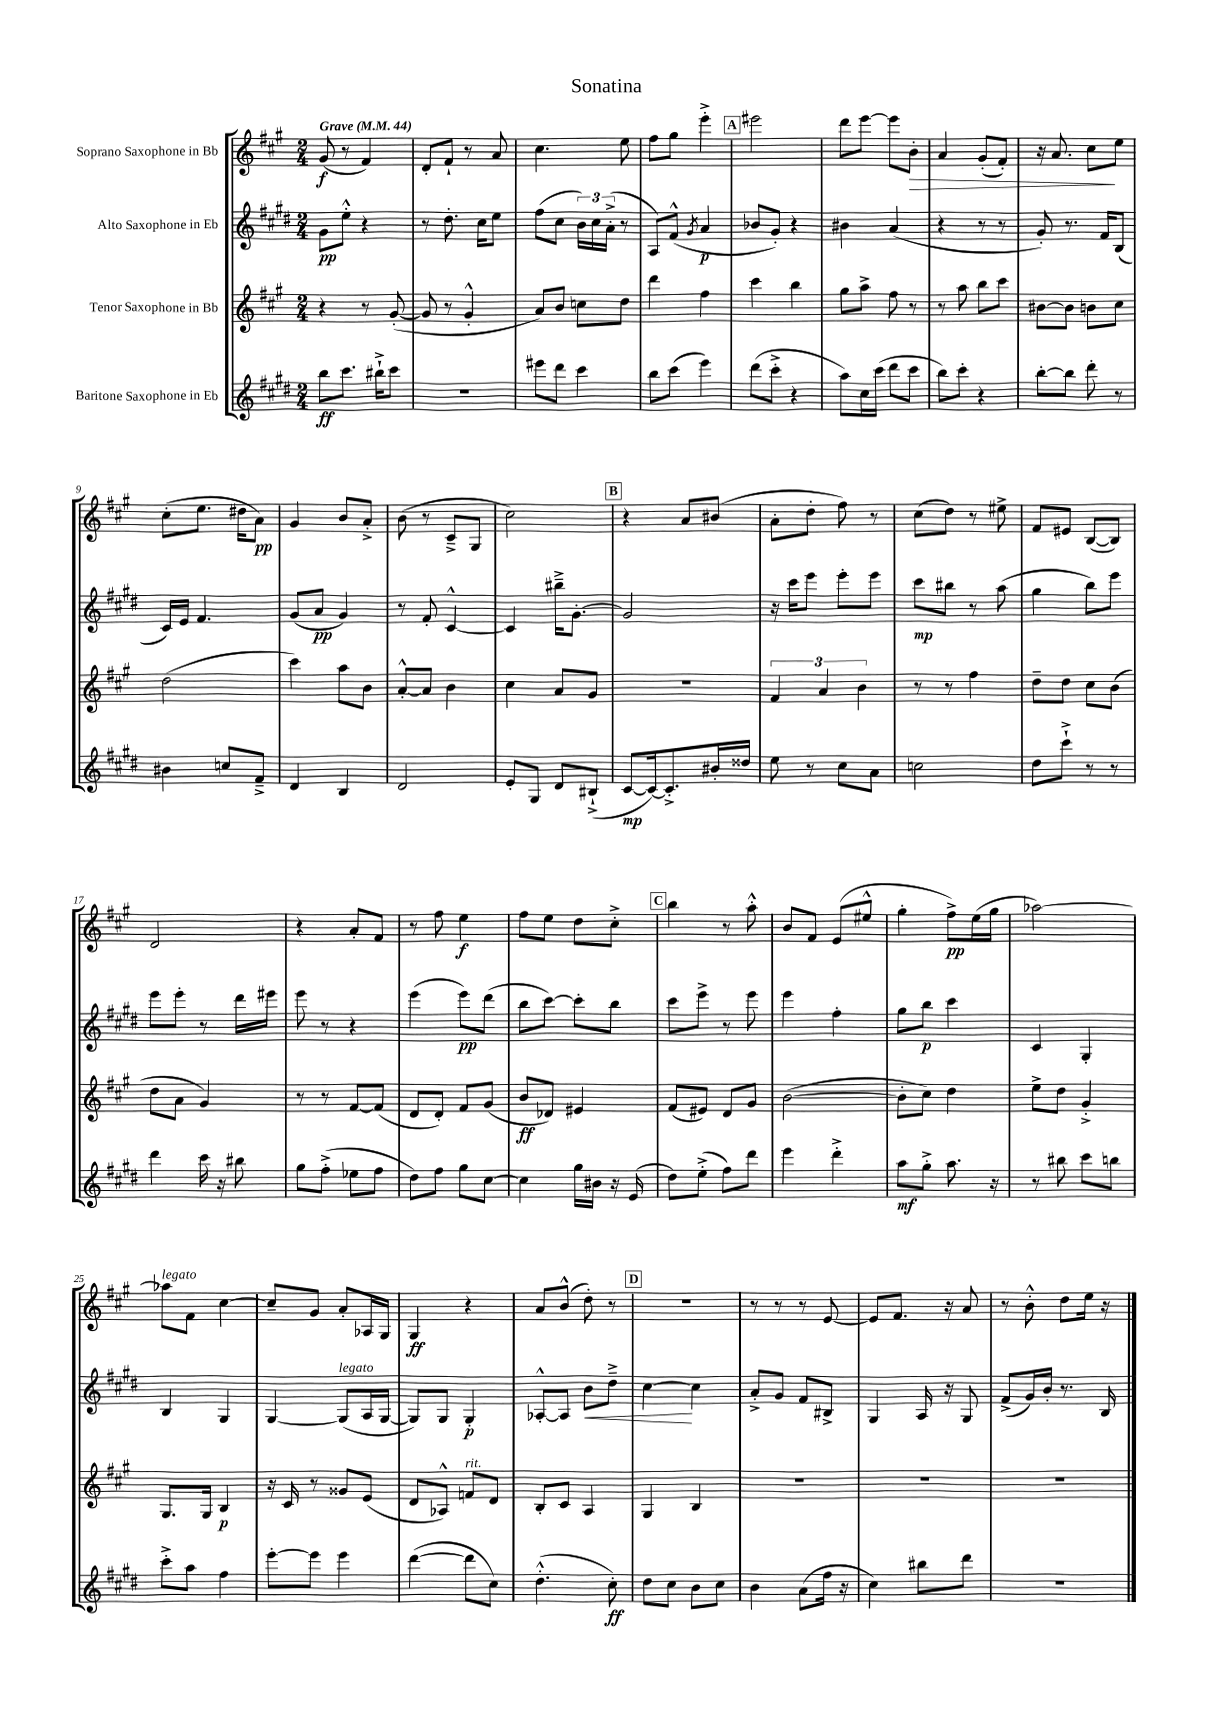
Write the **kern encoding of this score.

**kern	**dynam	**kern	**dynam	**kern	**dynam	**kern	**dynam
*part4	*part4	*part3	*part3	*part2	*part2	*part1	*part1
*staff4	*staff4	*staff3	*staff3	*staff2	*staff2	*staff1	*staff1
*I"Baritone Saxophone in Eb	*	*I"Tenor Saxophone in Bb	*	*I"Alto Saxophone in Eb	*	*I"Soprano Saxophone in Bb	*
*clefG2	*	*clefG2	*	*clefG2	*	*clefG2	*
*k[f#c#g#d#]	*	*k[f#c#g#]	*	*k[f#c#g#d#]	*	*k[f#c#g#]	*
*M2/4	*	*M2/4	*	*M2/4	*	*M2/4	*
*MM44	*	*MM44	*	*MM44	*	*MM44	*
=1	=1	=1	=1	=1	=1	=1	=1
!	!	!	!	!	!	!LO:TX:a:B:t=Grave	!
8bb\L	ff	4r	.	8g#\L	pp	(8g#/	f
8.ccc#\J	.	.	.	8ee'^^\J	.	8r	.
.	.	8r	.	4r	.	4f#/)	.
16bb#X`^\KL	.	.	.	.	.	.	.
8ccc#\J	.	([8g#'/	.	.	.	.	.
=2	=2	=2	=2	=2	=2	=2	=2
2r	.	8g#/]	.	8r	.	8d'/L	.
.	.	8r	.	8.dd#'\	.	8f#`/J	.
.	.	4g#'^^/	.	.	.	8r	.
.	.	.	.	16cc#\KL	.	.	.
.	.	.	.	8ee\J	.	8a/	.
=3	=3	=3	=3	=3	=3	=3	=3
8eee#X\L	.	8a/L)	.	(8ff#\L	.	4.cc#\	.
8ddd#\J	.	8b/J	.	8cc#\J	.	.	.
4ccc#\	.	8ccn\L	.	24b\LL)	.	.	.
.	.	.	.	24cc#\	.	.	.
.	.	.	.	(24a'^\JJ	.	.	.
.	.	8dd\J	.	8r	.	8ee\	.
=4	=4	=4	=4	=4	=4	=4	=4
8bb\L	.	4ddd\	.	8A/L)	.	8ff#\L	.
(8ccc#\J	.	.	.	(8f#^^/J	.	8gg#\J	.
.	.	.	.	8qg#/	.	.	.
4eee\)	.	4ff#\	.	4a/	p	4eee'^\	.
!!LO:REH:place=s1:t=A
=5	=5	=5	=5	=5	=5	=5	=5
(8ddd#\L	.	4ccc#\	.	8b-X/L	.	2eee#X\	.
8ccc#'^\J	.	.	.	8g#'/J)	.	.	.
4r	.	4bb\	.	4r	.	.	.
=6	=6	=6	=6	=6	=6	=6	=6
8aa\L)	.	8gg#\L	.	4b#X\	.	8ddd\L	.
16cc#\L	.	8aa^\J	.	.	.	[8eee\J	.
(16ccc#\JJ	.	.	.	.	.	.	.
8ddd#\L	.	8ff#\	.	(4a/	.	8eee\L]	.
!	!	!	!	!	!	!	!LO:HP:b
8ccc#\J	.	8r	.	.	.	8b'\J	>
=7	=7	=7	=7	=7	=7	=7	=7
8bb\L)	.	8r	.	4r	.	4a/	.
8ccc#'\J	.	8aa\	.	.	.	.	.
4r	.	8bb\L	.	8r	.	(8g#'/L	.
.	.	8ccc#\J	.	8r	.	8f#'/J)	.
=8	=8	=8	=8	=8	=8	=8	=8
[8bb'\L	.	[8b#X\L	.	8g#'/)	.	16r	.
.	.	.	.	.	.	8.a/	.
8bb\J]	.	8b#\J]	.	8.r	.	.	.
8ddd#'\	.	8bn\L	.	.	.	8cc#\L	.
.	.	.	.	16f#/KL	.	.	.
8r	.	8cc#\J	.	(8B/J	.	8ee\J	]
!!LO:LB:g=z
=9	=9	=9	=9	=9	=9	=9	=9
4b#X\	.	(2dd\	.	16c#/LL)	.	(8cc#'\L	.
.	.	.	.	16e/JJ	.	.	.
.	.	.	.	4.f#/	.	8.ee\J	.
8ccn/L	.	.	.	.	.	.	.
.	.	.	.	.	.	16dd#X\KL	.
8f#~^/J	.	.	.	.	.	8a\J)	pp
=10	=10	=10	=10	=10	=10	=10	=10
4d#/	.	4ccc#\)	.	(8g#/L	.	4g#/	.
.	.	.	.	8a/J	pp	.	.
4B/	.	8aa\L	.	4g#/)	.	8b/L	.
.	.	8b\J	.	.	.	8a'^/J	.
=11	=11	=11	=11	=11	=11	=11	=11
2d#/	.	[8a'^^/L	.	8r	.	(8b\	.
.	.	8a/J]	.	8f#'/	.	8r	.
.	.	4b\	.	[4c#^^/	.	8c#~^/L	.
.	.	.	.	.	.	8G#/J	.
=12	=12	=12	=12	=12	=12	=12	=12
8e'/L	.	4cc#\	.	4c#/]	.	2cc#\)	.
8G#/J	.	.	.	.	.	.	.
8d#/L	.	8a/L	.	16bb#X~^\KL	.	.	.
.	.	.	.	[8.g#'\J	.	.	.
(8B#X`^/J	.	8g#/J	.	.	.	.	.
!!LO:REH:place=s1:t=B
=13	=13	=13	=13	=13	=13	=13	=13
[8c#/L	mp	2r	.	2g#/]	.	4r	.
16c#/k_)	.	.	.	.	.	.	.
8.c#'^/]	.	.	.	.	.	.	.
.	.	.	.	.	.	8a/L	.
16b#X'/L	.	.	.	.	.	(8b#X/J	.
16dd##X/JJ	.	.	.	.	.	.	.
=14	=14	=14	=14	=14	=14	=14	=14
8ee\	.	6f#/	.	16r	.	8a'\L	.
.	.	.	.	16ccc#\KL	.	.	.
8r	.	.	.	8eee\J	.	8dd'\J	.
.	.	6a/	.	.	.	.	.
8cc#\L	.	.	.	8eee'\L	.	8ff#\)	.
.	.	6b\	.	.	.	.	.
8a\J	.	.	.	8eee\J	.	8r	.
=15	=15	=15	=15	=15	=15	=15	=15
2ccn\	.	8r	.	8ccc#\L	mp	(8cc#\L	.
.	.	8r	.	8bb#X\J	.	8dd\J)	.
.	.	4ff#\	.	8r	.	8r	.
.	.	.	.	(8aa\	.	8ee#X^\	.
=16	=16	=16	=16	=16	=16	=16	=16
8dd#\L	.	8dd~\L	.	4gg#\	.	8f#/L	.
8ccc#`^\J	.	8dd\J	.	.	.	8e#X/J	.
8r	.	8cc#\L	.	8bb\L)	.	([8B/L	.
8r	.	(8b\J	.	8eee\J	.	8B/J])	.
!!LO:LB:g=z
=17	=17	=17	=17	=17	=17	=17	=17
4ddd#\	.	8dd\L	.	8eee\L	.	2d/	.
.	.	8a\J	.	8eee'\J	.	.	.
16ccc#\	.	4g#/)	.	8r	.	.	.
16r	.	.	.	.	.	.	.
8bb#X\	.	.	.	16ddd#\LL	.	.	.
.	.	.	.	16eee#X\JJ	.	.	.
=18	=18	=18	=18	=18	=18	=18	=18
8gg#\L	.	8r	.	8eee\	.	4r	.
(8ff#'^\J	.	8r	.	8r	.	.	.
8ee-X\L	.	[8f#/L	.	4r	.	8a'/L	.
8ff#\J	.	(8f#/J]	.	.	.	8f#/J	.
=19	=19	=19	=19	=19	=19	=19	=19
8dd#\L)	.	8d/L	.	(4eee\	.	8r	.
8ff#\J	.	8d'/J)	.	.	.	8ff#\	.
8gg#\L	.	8f#/L	.	8eee\L)	pp	4ee\	f
[8cc#\J	.	(8g#/J	.	(8ddd#\J	.	.	.
=20	=20	=20	=20	=20	=20	=20	=20
4cc#\]	.	8b/L	ff	8bb\L	.	8ff#\L	.
.	.	8d-X/J)	.	[8ccc#\J)	.	8ee\J	.
16gg#\LL	.	4e#X/	.	8ccc#'\L]	.	8dd\L	.
16b#X\JJ	.	.	.	.	.	.	.
16r	.	.	.	8bb\J	.	8cc#'^\J	.
(16e/	.	.	.	.	.	.	.
!!LO:REH:place=s1:t=C
=21	=21	=21	=21	=21	=21	=21	=21
8dd#\L)	.	(8f#/L	.	8ccc#\L	.	4bb\	.
(8ee'^\J	.	8e#X/J)	.	8eee^\J	.	.	.
8ff#\L)	.	8d/L	.	8r	.	8r	.
8ddd#\J	.	8g#/J	.	8eee\	.	8aa'^^\	.
=22	=22	=22	=22	=22	=22	=22	=22
4eee\	.	([2b\	.	4eee\	.	8b/L	.
.	.	.	.	.	.	8f#/J	.
4ddd#'^\	.	.	.	4ff#'\	.	(8e/L	.
.	.	.	.	.	.	8ee#X^^/J	.
=23	=23	=23	=23	=23	=23	=23	=23
8aa\L	mf	8b'\L]	.	8gg#\L	.	4gg#'\	.
8gg#'^\J	.	8cc#\J)	.	8bb\J	p	.	.
8.aa\	.	4dd\	.	4ccc#\	.	8ff#^\L)	pp
.	.	.	.	.	.	(16ee\L	.
16r	.	.	.	.	.	16gg#\JJ	.
=24	=24	=24	=24	=24	=24	=24	=24
8r	.	8ee^\L	.	4c#/	.	[2aa-X\)	.
8bb#X\	.	8dd\J	.	.	.	.	.
8ccc#\L	.	4g#'^/	.	4G#'/	.	.	.
8bbn\J	.	.	.	.	.	.	.
!!LO:LB:g=z
=25	=25	=25	=25	=25	=25	=25	=25
!	!	!	!	!	!	!LO:TX:a:i:t=legato	!
8ccc#'^\L	.	8.G#/L	.	4B/	.	8aa-X\L]	.
8aa\J	.	.	.	.	.	8f#\J	.
.	.	16G#/Jk	.	.	.	.	.
4ff#\	.	4B/	p	4G#/	.	[4cc#\	.
=26	=26	=26	=26	=26	=26	=26	=26
[8eee'\L	.	16r	.	[4G#/	.	8cc#~/L]	.
.	.	16c#/	.	.	.	.	.
8eee\J]	.	8r	.	.	.	8g#/J	.
!	!	!	!	!LO:TX:a:i:t=legato	!	!	!
4eee\	.	8g##X/L	.	(8G#/L]	.	8a'/L	.
.	.	(8e/J	.	16A/L	.	16A-X/L	.
.	.	.	.	[16G#/JJ	.	16G#/JJ	.
=27	=27	=27	=27	=27	=27	=27	=27
([4ddd#\	.	8d/L	.	8G#/L])	.	4G#/	ff
.	.	8A-X^^/J)	.	8G#/J	.	.	.
!	!	!LO:TX:a:i:t=rit.	!	!	!	!	!
8ddd#\L]	.	8fn/L	.	4G#'/	p	4r	.
8cc#\J)	.	8d/J	.	.	.	.	.
=28	=28	=28	=28	=28	=28	=28	=28
(4.dd#'^^\	.	8B'/L	.	[8A-X'^^/L	.	8a/L	.
.	.	8c#/J	.	8A-/J]	.	(8b^^/J	.
!	!	!	!	!	!LO:HP:b	!	!
.	.	4A/	.	8b\L	<	8dd'\)	.
8cc#'\)	ff	.	.	8dd#~^\J	.	8r	.
!!LO:REH:place=s1:t=D
=29	=29	=29	=29	=29	=29	=29	=29
8dd#\L	.	4G#/	.	[4cc#\	.	2r	.
8cc#\J	.	.	.	.	.	.	.
8b\L	.	4B/	.	4cc#\]	[	.	.
8cc#\J	.	.	.	.	.	.	.
=30	=30	=30	=30	=30	=30	=30	=30
4b\	.	2r	.	8a'^/L	.	8r	.
.	.	.	.	8g#/J	.	8r	.
(8a\L	.	.	.	8f#/L	.	8r	.
16ff#\Jk	.	.	.	8B#X^/J	.	[8e/	.
16r	.	.	.	.	.	.	.
=31	=31	=31	=31	=31	=31	=31	=31
4cc#\)	.	2r	.	4G#/	.	8e/L]	.
.	.	.	.	.	.	8.f#/J	.
8bb#X\L	.	.	.	16A/	.	.	.
.	.	.	.	16r	.	16r	.
8ddd#\J	.	.	.	8G#/	.	8a/	.
=32	=32	=32	=32	=32	=32	=32	=32
2r	.	2r	.	(8f#^/L	.	8r	.
.	.	.	.	16g#/L)	.	8b'^^\	.
.	.	.	.	16b'/JJ	.	.	.
.	.	.	.	8.r	.	8dd\L	.
.	.	.	.	.	.	16ee\Jk	.
.	.	.	.	16B/	.	16r	.
==	==	==	==	==	==	==	==
*-	*-	*-	*-	*-	*-	*-	*-
